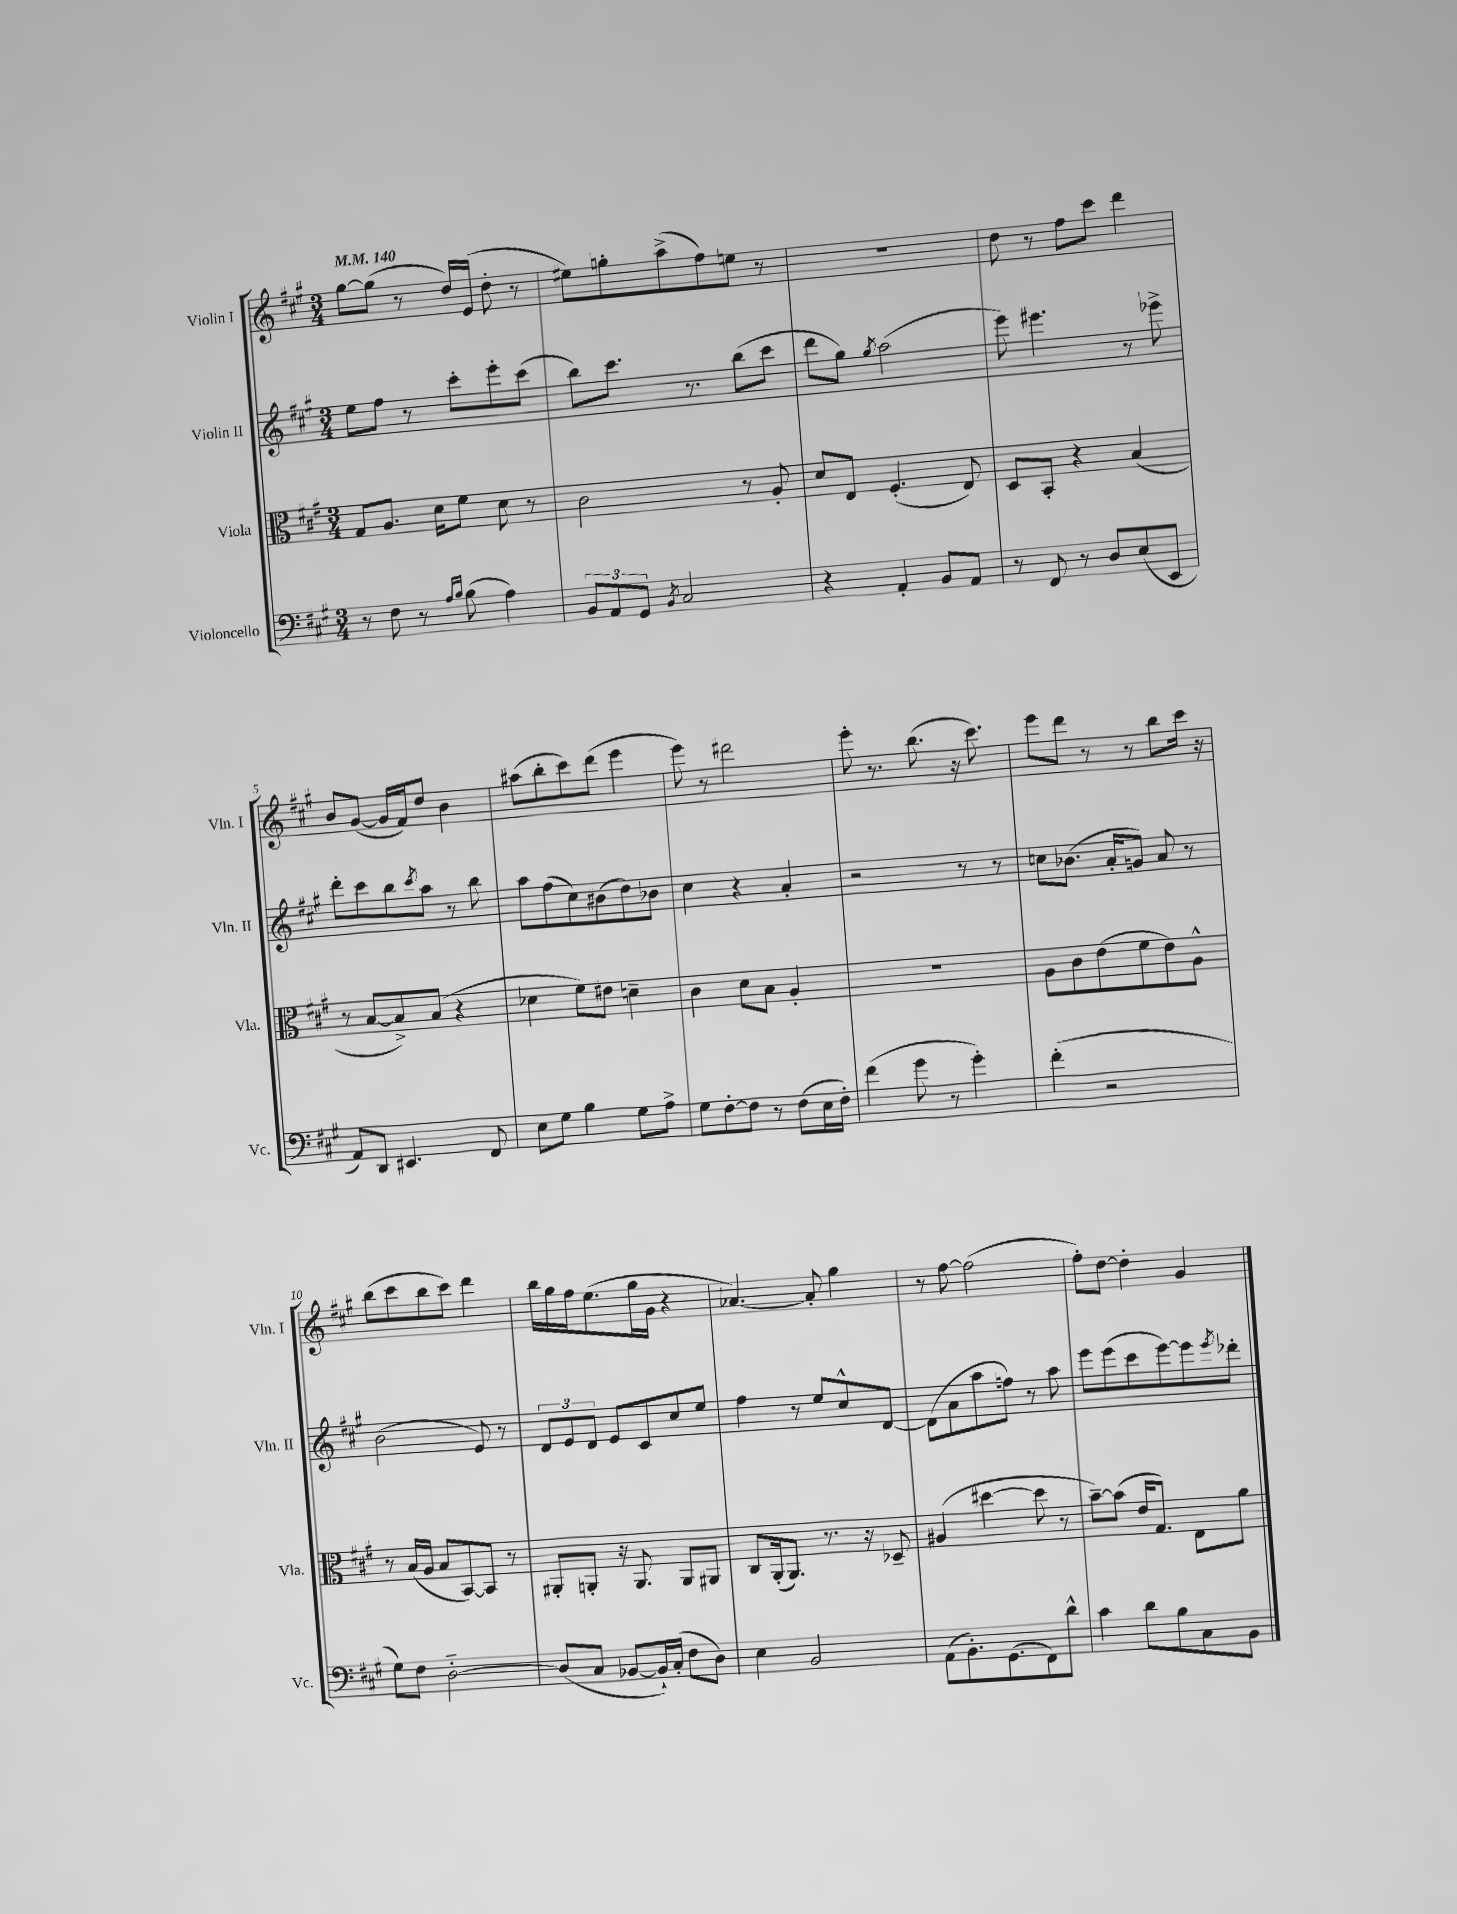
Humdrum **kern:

**kern	**kern	**kern	**kern
*staff4	*staff3	*staff2	*staff1
*clefF4	*clefC3	*clefG2	*clefG2
*k[f#c#g#]	*k[f#c#g#]	*k[f#c#g#]	*k[f#c#g#]
*M3/4	*M3/4	*M3/4	*M3/4
*MM140	*MM140	*MM140	*MM140
8r	8G#/L	8ee\L	[8gg#\L
8F#\	8.A/J	8ff#\J	(8gg#\]J
8r	.	8r	8r
.	16d\LK	.	.
16qqA/LL	.	.	.
16qqB/JJ	.	.	.
(8B\	8f#\J	8ccc#'\L	16dd/LL)
.	.	.	(16e/JJ
4A\)	8d\	8eee'\	8dd'\
.	8r	(8ccc#\J	8r
=	=	=	=
12BB/L	2c#\	8bb\L)	8ee#\L)
12AA/	.	.	.
.	.	8.ccc#\J	8gg'\
12GG#/J	.	.	.
8qBB/	.	.	.
2C#/	.	.	(8aa^\
.	.	8.r	.
.	.	.	8ff#\)
.	8r	(8bb\L	8ee\J
.	8A'/	8ccc#\J	8r
=	=	=	=
4r	8d/L	8ddd\L	2.r
.	8E/J	8gg#\J)	.
.	.	8qgg#/	.
4AA'/	(4.F#'/	(2aa\	.
8BB/L	.	.	.
8AA/J	8E/)	.	.
=	=	=	=
8r	8D/L	8eee\)	8dd\
8FF#/	8BB'/J	4.eee#\	8r
8r	4r	.	8ff#\L
8D/L	.	.	8ccc#\J
(8E/	(4B/	8r	4ddd\
8EE/J	.	8eee-^\	.
=	=	=	=
8AA/L)	8r	8ddd'\L	8b/L
8DD/J	[8B/L	8ccc#\	([8g#/J
4.EE#/	8B^/])	8bb\	16g#/]LL
.	.	.	16f#/J)
.	.	8qccc#/	.
.	(8B/J	8aa\J	8dd/J
.	4r	8r	4b\
8FF#/	.	8bb\	.
=	=	=	=
8E\L	4d-\	8aa\L	(8aa#\L
8G#\J	.	(8ff#\	8bb'\
4B\	8f#\L)	8cc#\)	8ccc#\)
.	8e#\J	(8b#\	(8ddd\J
8G#\L	4d~\	8dd\)	4eee\
8A^\J	.	8b-\J	.
=	=	=	=
8G#\L	4c#\	4cc#\	8eee\)
[8F#'\	.	.	8r
8F#\]J	8d\L	4r	2ddd#\
8r	8B\J	.	.
(8F#\L	4A'/	4a'/	.
16E\L	.	.	.
16F#'\JJ)	.	.	.
=	=	=	=
(4f#\	2.r	2r	8eee'\
.	.	.	8.r
8g#\	.	.	.
.	.	.	(8.bb\
8r	.	.	.
4g#'\)	.	8r	16r
.	.	.	8.ccc#\)
.	.	8r	.
=	=	=	=
(4f#'\	8A\L	8cc\L	8eee\L
.	8c#\	(8.b-\J	8ddd\J
2r	(8e\	.	8r
.	.	16a'/LK	.
.	8f#\	8g/J)	8r
.	8e\)	8a/	8bb\L
.	8A^^\J	8r	16ccc#\Jk
.	.	.	16r
=	=	=	=
8G#\L)	8r	(2b\	(8bb\L
8F#\J	(16B/LL	.	8ccc#\
.	16A/JJ	.	.
[2D'~\	8B/L	.	8bb\
.	[8BB/)	.	8ccc#\J)
.	8BB/]J	8e/)	4ddd\
.	8r	8r	.
=	=	=	=
(8D/]L	8AA#'/L	12d/L	16bb\LL
.	.	.	16gg#\
.	.	12e/	.
8C#/J	8AA'/J	.	16ff#\J
.	.	12d/J	.
.	.	.	(8.ee\
[8BB-/L	16r	8e/L	.
.	8.AA/	.	.
16BB-`/]L)	.	8c#/	16gg#\L
(16C#'/JJ	.	.	16g#\JJ
8F#\L	8AA/L	8cc#/	4r
8D\J)	8AA#/J	8ee/J	.
=	=	=	=
4E\	8C#/L	4ff#\	[4.a-/)
.	(16AA'/k	.	.
.	8.AA/J)	.	.
2BB/	.	8r	.
.	8.r	8ee/L	8a-'/]
.	.	8cc#^^/	4gg#\
.	16r	.	.
.	8D-~/	[8d/J	.
=	=	=	=
(8AA\L	(4A#/	(8d\]L	8r
8.BB'\)	.	8a\	[8ff#\
.	[4dd#\	8aa\	(2ff#\]
(8.GG#\	.	.	.
.	.	8ff\J)	.
8FF#\)	8dd#\]	8r	.
8d^^\J	8r	8aa\	.
=	=	=	=
4c#\	[8b~\L)	8eee\L	8ff#'\L)
.	(8b\]J	(8eee\	[8dd\J
8d\L	16e/LK	8ccc#\	4dd'\]
.	8.G#/J)	.	.
8B\	.	[8eee\)	.
8C#\	8E\L	8eee\]	4g#/
.	.	8qeee/	.
8BB\J	8a\J	8ddd-'\J	.
==	==	==	==
*-	*-	*-	*-
